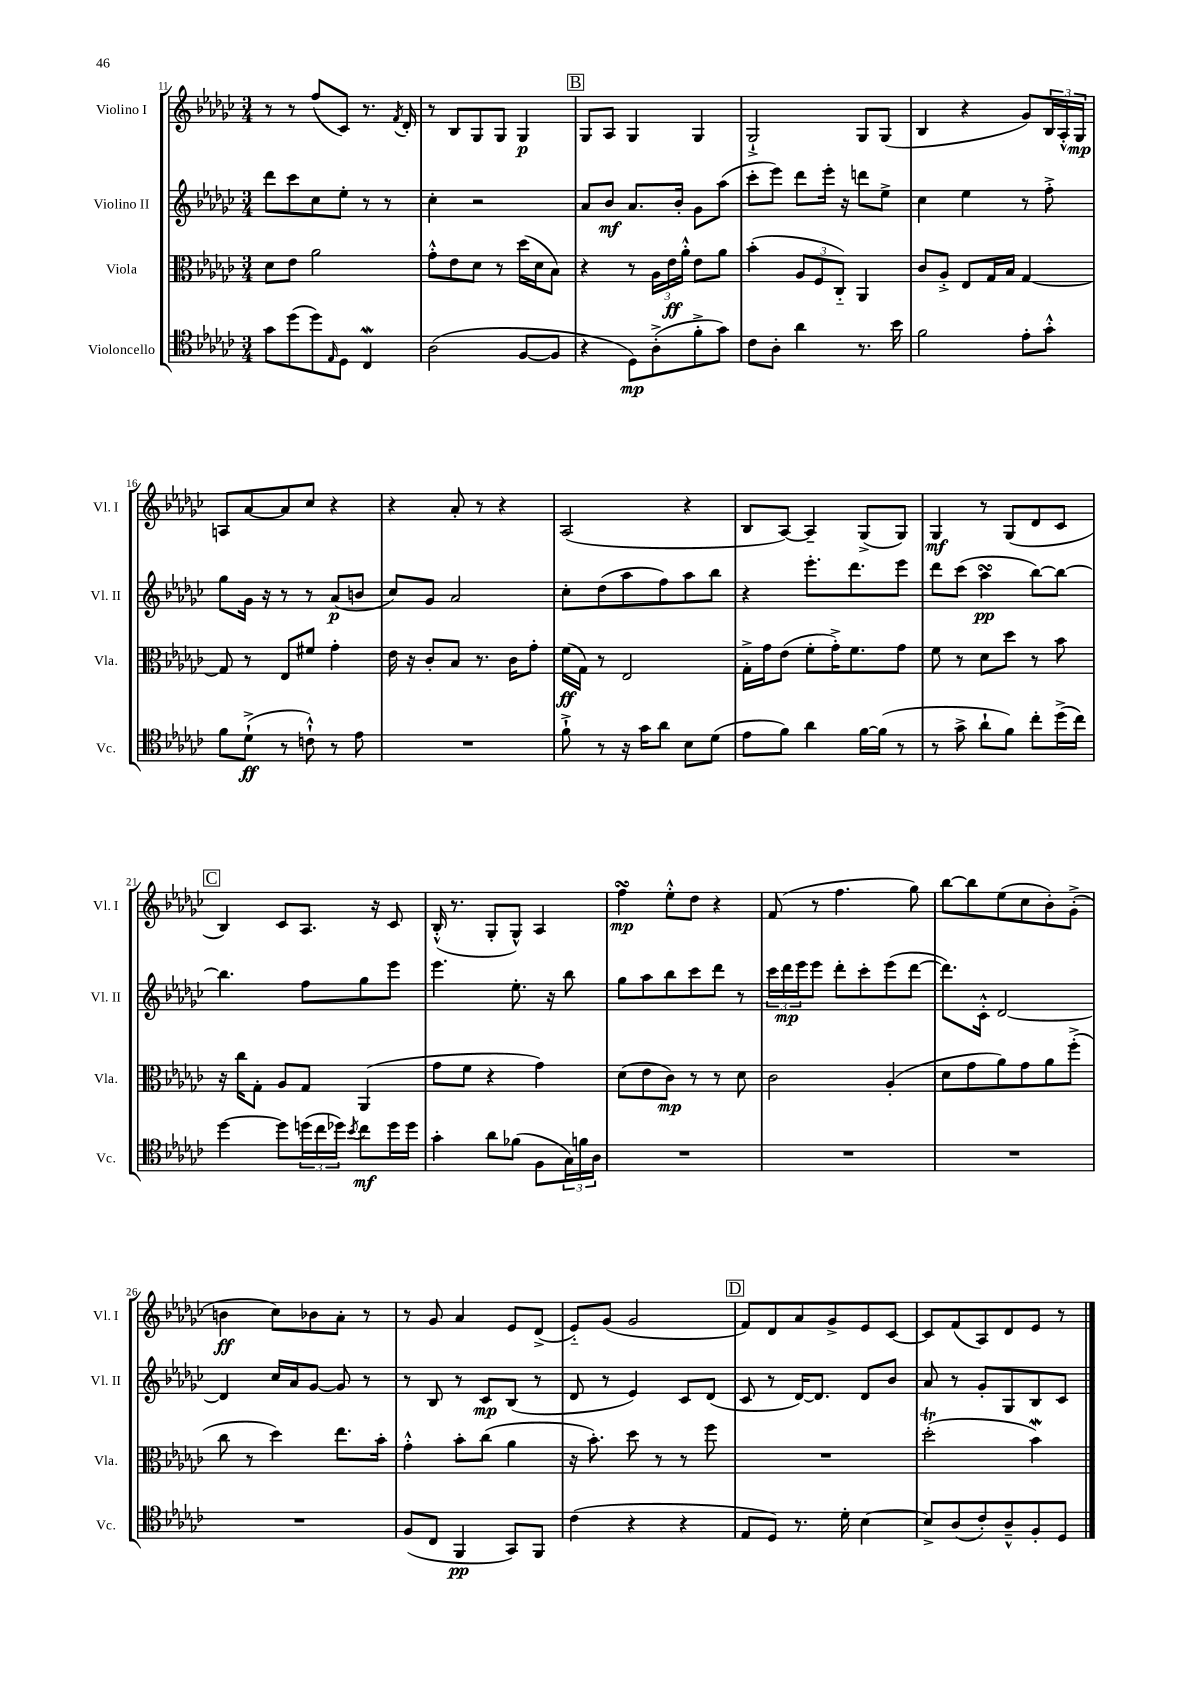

**kern	**kern	**kern	**kern
*staff4	*staff3	*staff2	*staff1
*clefC4	*clefC3	*clefG2	*clefG2
*k[b-e-a-d-g-c-]	*k[b-e-a-d-g-c-]	*k[b-e-a-d-g-c-]	*k[b-e-a-d-g-c-]
*M3/4	*M3/4	*M3/4	*M3/4
8g-	8d-	8ddd-	8r
(8dd-	8e-	8ccc-	8r
8dd-)	2a-	8cc-	(8ff
16qqE-	.	.	.
8D-	.	8ee-'	8c-)
4C-	.	8r	8.r
.	.	8r	.
.	.	.	8qf
.	.	.	16d-'
=	=	=	=
(2A-	8g-'^^	4cc-'	8r
.	8e-	.	8B-
.	8d-	2r	8G-
.	8r	.	8G-
[8F	(16dd-	.	4G-
.	16d-	.	.
8F]	8B-)	.	.
=	=	=	=
4r	4r	8a-	8G-
.	.	8b-	8A-
8D-)	8r	8.a-	4G-
(8A-'^	24A-	.	.
.	24e-	.	.
.	.	16b-'	.
.	24a-'^^	.	.
8f'^	8e-	8g-	4G-
8g-)	8a-	(8aa-	.
=	=	=	=
8c-	(4b-'	8ccc-'	2G-`^
8A-'	.	8eee-)	.
4a-	12A-	8ddd-	.
.	12F	.	.
.	.	16eee-'	.
.	12C-'~)	.	.
.	.	16r	.
8.r	4AA-	8ddd	8G-
.	.	8ee-^	(8G-
16b-	.	.	.
=	=	=	=
2f	8c-	4cc-	4B-
.	8A-'^	.	.
.	8E-	4ee-	4r
.	16G-	.	.
.	16B-	.	.
8e-'	[4G-	8r	8g-)
8g-'^^	.	8ff'^	24B-
.	.	.	24A-'^^
.	.	.	24G-
=	=	=	=
8f	8G-]	8gg-	8A
(8d-`^	8r	16g-	[8a-
.	.	16r	.
8r	8E-	8r	8a-]
8c`^^)	8f#	8r	8cc-
8r	4g-'	(8a-	4r
8e-	.	8b	.
=	=	=	=
2.r	16e-	8cc-)	4r
.	16r	.	.
.	8c-'	8g-	.
.	8B-	2a-	8a-'
.	8.r	.	8r
.	.	.	4r
.	16c-	.	.
.	8g-'	.	.
=	=	=	=
8f`^	(16f	8cc-'	(2A-
.	16G-)	.	.
8r	8r	(8dd-	.
16r	2E-	8aa-	.
16g-	.	.	.
8a-	.	8ff)	.
8B-	.	8aa-	4r
(8d-	.	8bb-	.
=	=	=	=
8e-	16G-'^	4r	8B-
.	16g-	.	.
8f)	(8e-	.	[8A-)
4a-	8f'	8.eee-'	4A-~]
.	16g-'^)	.	.
.	8.f	8.ddd-	.
[16f	.	.	(8G-^
(16f]	.	.	.
8r	8g-	8eee-	8G-)
=	=	=	=
8r	8f	8ddd-	4G-
8g-^	8r	(8ccc-	.
8a-`	8d-	4aa-	8r
8f)	8dd-	.	(8G-
8cc-'	8r	[8bb-)	8d-
(16dd-^	8b-	8bb-_	8c-
16cc-)	.	.	.
=	=	=	=
[4dd-	16r	4.bb-]	4B-)
.	16cc-	.	.
.	8G-'	.	.
8dd-]	8A-	.	8c-
(24dd	8G-	8ff	8.A-
24cc-	.	.	.
24dd-)	.	.	.
8qb-	.	.	.
8cc-	(4AA-	8gg-	.
.	.	.	16r
16dd-	.	8eee-	8c-
16dd-	.	.	.
=	=	=	=
4g-'	8g-	4.eee-	(16B-'^^
.	.	.	8.r
.	8f	.	.
8a-	4r	.	8G-'
(8f-	.	8.ee-'	8G-^^)
8F	4g-)	.	4A-
.	.	16r	.
24G-)	.	8bb-	.
24f	.	.	.
24A-	.	.	.
=	=	=	=
2.r	(8d-	8gg-	4ff
.	8e-	8aa-	.
.	8c-)	8bb-	8ee-'^^
.	8r	8ccc-	8dd-
.	8r	8ddd-	4r
.	8d-	8r	.
=	=	=	=
2.r	2c-	24ccc-	(8f
.	.	24ddd-	.
.	.	24eee-	.
.	.	8eee-	8r
.	.	8ddd-'	4.ff
.	.	8ccc-'	.
.	(4A-'	(8eee-	.
.	.	[8ddd-	8gg-)
=	=	=	=
2.r	8d-	8.ddd-])	[8bb-
.	8g-	.	8bb-]
.	.	16c-'^^	.
.	8a-)	[2d-	(8ee-
.	8g-	.	8cc-
.	8a-	.	8b-')
.	(8ff'^	.	(8g-'^
=	=	=	=
2.r	8cc-	4d-]	4b
.	8r	.	.
.	4dd-)	16cc-	8cc-)
.	.	16a-	.
.	.	[8g-	8b-
.	8.ee-	8g-]	8a-'
.	.	8r	8r
.	16b-'	.	.
=	=	=	=
(8F	4g-'^^	8r	8r
8C-	.	8B-	8g-
4FF	8b-'	8r	4a-
.	(8cc-	8c-	.
8GG-)	4a-	(8B-	8e-
8FF	.	8r	(8d-^
=	=	=	=
(4c-	16r	8d-	8e-'~)
.	8.b-')	.	.
.	.	8r	(8g-
4r	8dd-	4e-)	2g-
.	8r	.	.
4r	8r	8c-	.
.	8ff	(8d-	.
=	=	=	=
8E-	2.r	8c-	8f)
8D-)	.	8r	8d-
8.r	.	[16d-)	8a-
.	.	8.d-]	.
.	.	.	8g-^
16d-'	.	.	.
[4B-	.	8d-	8e-
.	.	8b-	[8c-
=	=	=	=
8B-^]	(2dd-'	8a-	8c-]
(8A-	.	8r	(8f
8c-')	.	8g-'	8A-)
8A-~^^	.	8G-	8d-
8F'	4b-)	8B-	8e-
8D-	.	8c-	8r
==	==	==	==
*-	*-	*-	*-
